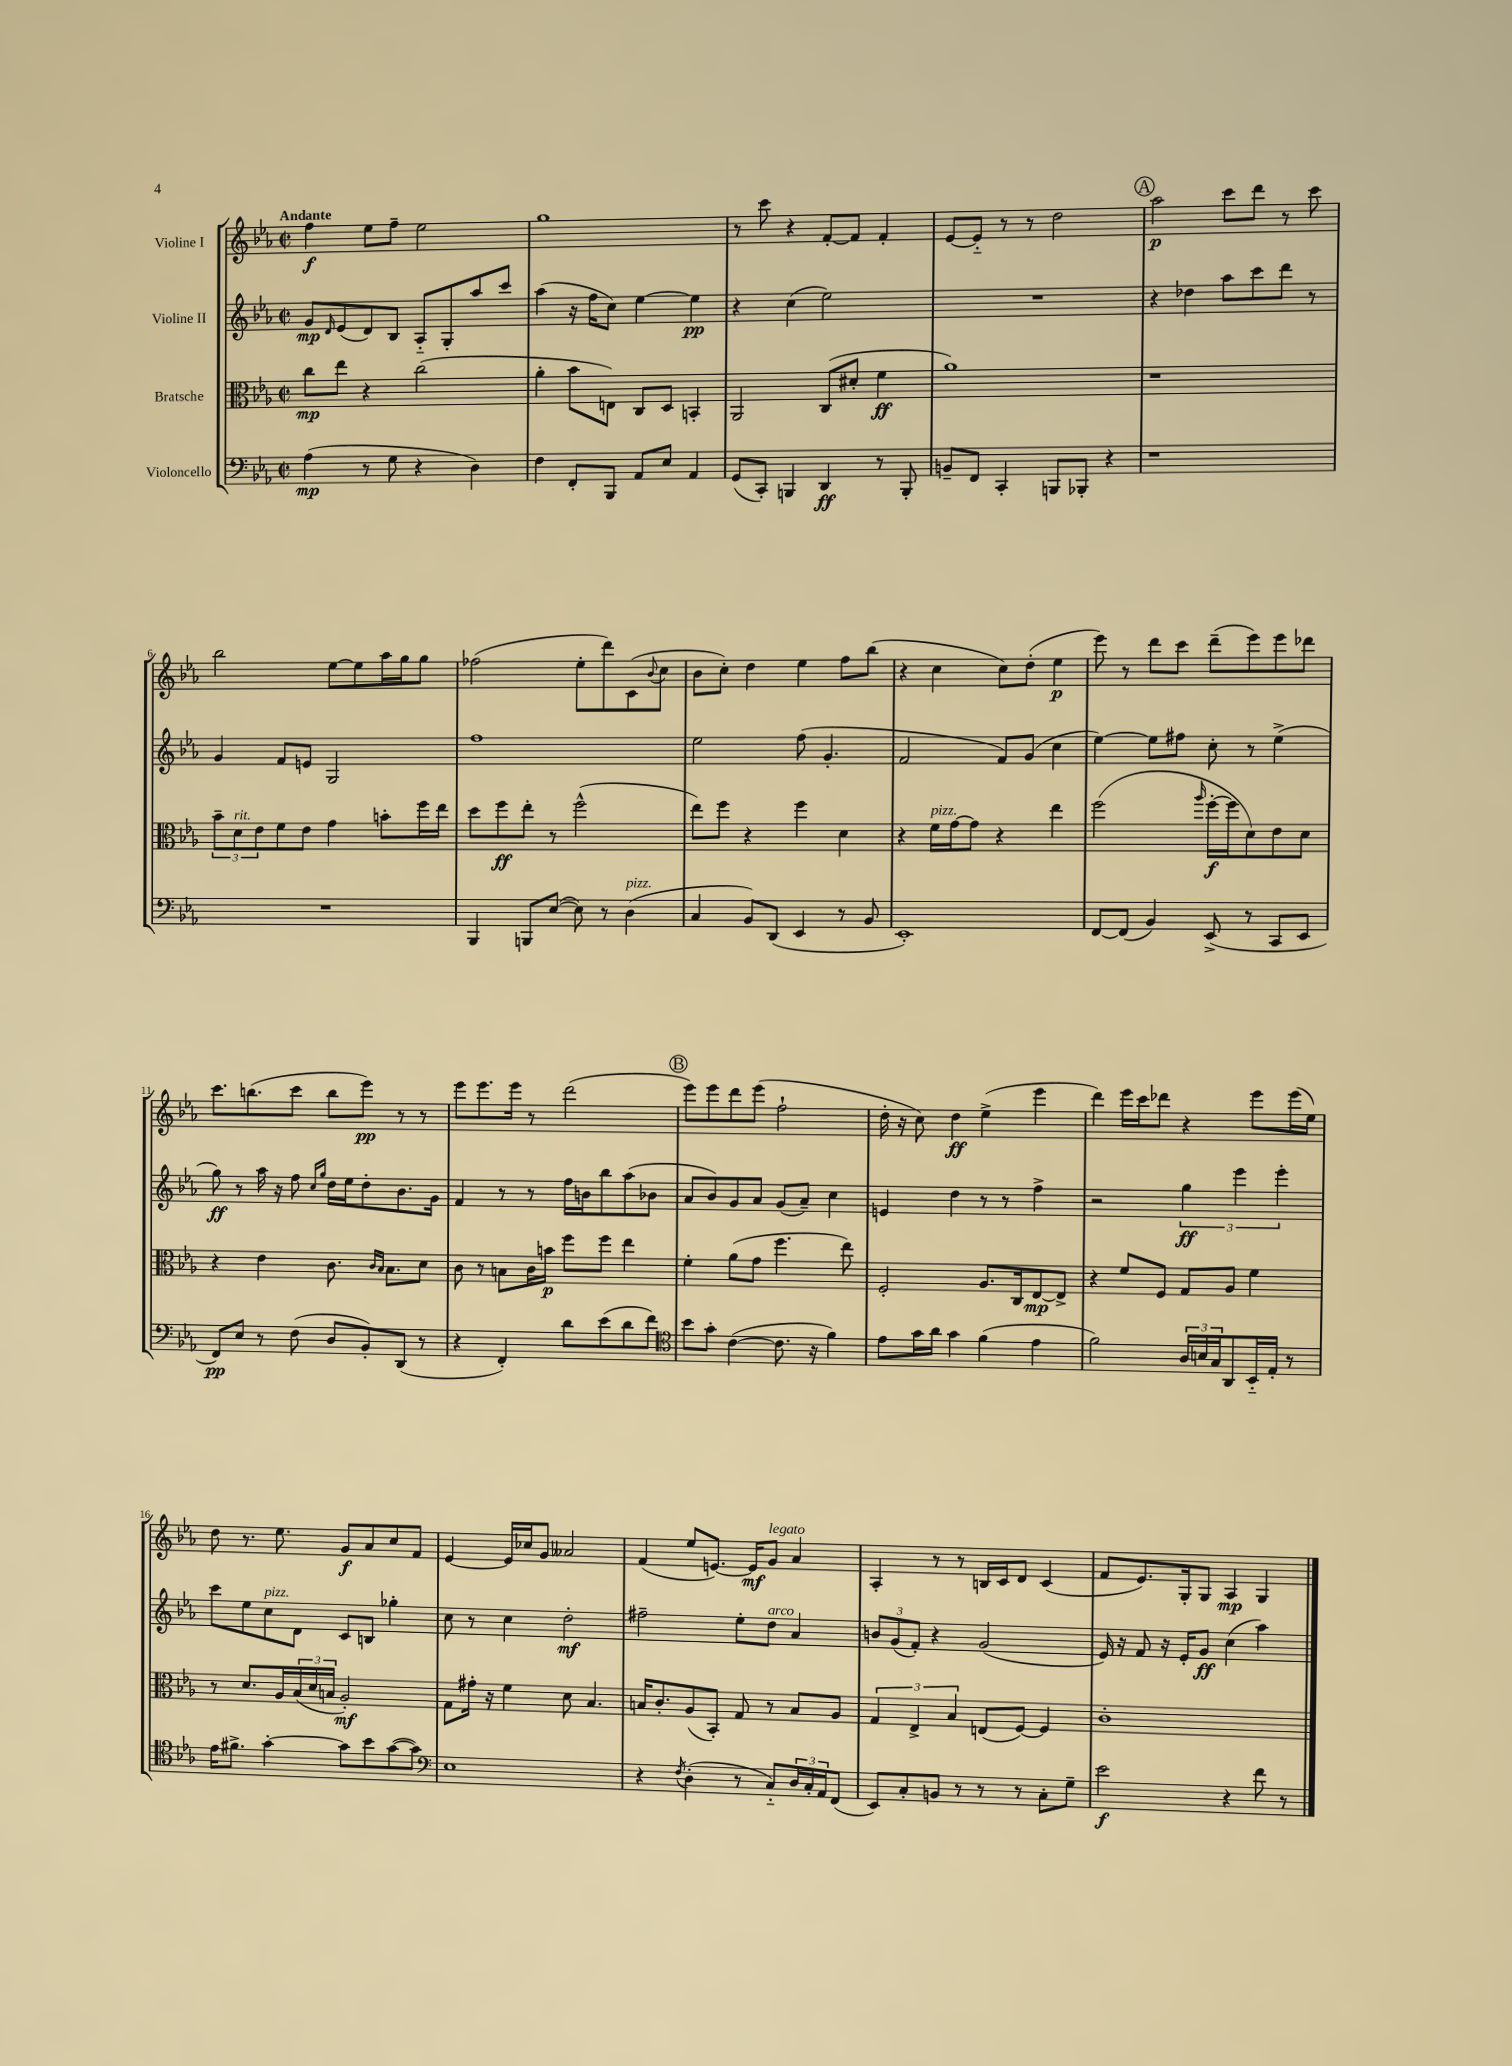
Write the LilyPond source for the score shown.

<<
\new StaffGroup <<
\new Staff = "s0" \with { instrumentName = "Violine I" } {
    \clef treble \key ees \major \defaultTimeSignature \time 2/2 \tempo "Andante"
    f''4\f ees''8 f''8-- ees''2 |
    g''1 |
    r8 c'''8 r4 f'8~-. f'8 f'4-. |
    ees'8~ ees'8-_ r8 r8 d''2 |
    \mark \markup { \circle "A" } aes''2\p c'''8 d'''8 r8 c'''8 |
    bes''2 ees''8~ ees''8 aes''16 g''16 g''8 |
    fes''2( ees''8-. d'''8) c'8( \appoggiatura { bes'8 } c''8 |
    bes'8 c''8-.) d''4 ees''4 f''8 bes''8( |
    r4 c''4 c''8) d''8-.( ees''4\p |
    ees'''8) r8 d'''8 c'''8 d'''8--( ees'''8) ees'''8 des'''8 |
    c'''8. b''8.( c'''8 b''8 ees'''8\pp) r8 r8 |
    ees'''8 ees'''8. ees'''16 r8 d'''2( |
    \mark \markup { \circle "B" } ees'''8) ees'''8 d'''8 ees'''8( f''2-! |
    d''16-. r16 c''8) d''4\ff ees''4->( ees'''4 |
    d'''4) ees'''16 c'''16 des'''8 r4 ees'''8 ees'''16( ees''16) |
    d''8 r8. ees''8. g'8\f aes'8 c''8 f'8 |
    ees'4~ ees'16 ces''16 g'8 aeses'2 |
    f'4( ees''8 e'8.~) e'16\mf g'8^\markup { \italic "legato" } aes'4 |
    aes4-. r8 r8 b16 c'16 d'8 c'4( |
    f'8 ees'8.) g16-. g8 aes4\mp g4 \bar "|." |
}
\new Staff = "s1" \with { instrumentName = "Violine II" } {
    \clef treble \key ees \major \defaultTimeSignature \time 2/2
    g'8\mp \grace { d'16 } ees'8( d'8) bes8 aes8-_ g8-. aes''8 c'''8 |
    aes''4( r16 f''16 c''8) ees''4~ ees''4\pp |
    r4 c''4( ees''2) |
    R1 |
    \mark \markup { \circle "A" } r4 des''4 aes''8 c'''8 d'''8 r8 |
    g'4 f'8 e'8 g2 |
    f''1 |
    ees''2 f''8( g'4.-. |
    f'2 f'8) g'8( c''4 |
    ees''4~) ees''8 fis''8 c''8-. r8 ees''4->( |
    g''8\ff) r8 aes''16 r16 f''8 \grace { c''16 g''16 } d''16 ees''16 d''8-. bes'8. g'16 |
    f'4 r8 r8 f''16 b'16 bes''8 aes''8( bes'8 |
    \mark \markup { \circle "B" } aes'8 bes'8) g'8 aes'8 g'8( aes'8--) c''4 |
    e'4 d''4 r8 r8 f''4-> |
    r2 \tuplet 3/2 { g''4\ff ees'''4 ees'''4-. } |
    c'''8 ees''8 c''8^\markup { \italic "pizz." } d'8 c'8 b8 ges''4-. |
    c''8 r8 c''4 d''2-.\mf |
    fis''2-- ees''8-. d''8^\markup { \italic "arco" } aes'4 |
    \tuplet 3/2 { b'8 g'8( f'8-.) } r4 g'2( |
    ees'16) r16 f'8 r16 ees'16-. g'8\ff c''4( aes''4) \bar "|." |
}
\new Staff = "s2" \with { instrumentName = "Bratsche" } {
    \clef alto \key ees \major \defaultTimeSignature \time 2/2
    c''8\mp ees''8 r4 c''2( |
    aes'4-. bes'8 e8) c8 d8 b,4-. |
    aes,2 c8( dis'8-. f'4\ff |
    aes'1) |
    \mark \markup { \circle "A" } r1 |
    \tuplet 3/2 { bes'8-- d'8^\markup { \italic "rit." } ees'8 } f'8 ees'8 g'4 b'8-. f''16 ees''16 |
    d''8 f''8\ff ees''8-. r8 f''2-^( |
    ees''8) f''8 r4 f''4 d'4 |
    r4 f'16^\markup { \italic "pizz." } g'16~ g'8 r4 ees''4 |
    f''2( \grace { aes''16 } f''16~-.\f f''16 d'8) ees'8 d'8 |
    r4 ees'4 c'8. \grace { c'16 bes16 } bes8. d'8 |
    c'8 r8 b8 c'16 b'16\p f''8 f''8 ees''4 |
    \mark \markup { \circle "B" } f'4-. aes'8( g'8 f''4. ees''8) |
    f2-. aes8. c16 ees8~\mp ees8-> |
    r4 f'8 f8 g8 aes8 f'4 |
    r8 d'8. aes16 \tuplet 3/2 { bes16( d'16 b16 } aes2-.\mf) |
    g8 gis'16-. r16 f'4 d'8 bes4. |
    b16 c'8.-. aes8( bes,8-.) g8 r8 b8 aes8 |
    \tuplet 3/2 { g4 ees4-> bes4 } e8( f8~) f4 |
    c'1-. \bar "|." |
}
\new Staff = "s3" \with { instrumentName = "Violoncello" } {
    \clef bass \key ees \major \defaultTimeSignature \time 2/2
    aes4\mp( r8 g8 r4 d4) |
    f4 f,8-. bes,,8 aes,8 ees8 aes,4 |
    g,8( c,8-.) b,,4 d,4\ff r8 b,,8-. |
    b,8-- f,8 c,4-. b,,8 bes,,8-. r4 |
    \mark \markup { \circle "A" } r1 |
    R1 |
    bes,,4 b,,8 ees8~( ees8) r8 d4^\markup { \italic "pizz." }( |
    c4 bes,8) d,8( ees,4 r8 bes,8 |
    ees,1-.) |
    f,8~ f,8( bes,4) ees,8->( r8 c,8 ees,8 |
    f,8\pp) ees8 r8 f8( d8 bes,8-.) d,8( r8 |
    r4 f,4-.) d'8 ees'8( d'8 f'8) |
    \mark \markup { \circle "B" } \clef tenor bes'8 g'8-. c'4~( c'8. r16 f'4) |
    ees'8 g'16 aes'16 g'4 f'4( ees'4 |
    f'2) \tuplet 3/2 { aes16 b16 g16 } aes,8 bes,16-_ ees16-. r8 |
    ees'16 fis'8.-> g'4~-. g'8 bes'8 g'8~( g'8) |
    \clef bass ees1 |
    r4 \acciaccatura { f8 } d4-.( r8 c8-_) \tuplet 3/2 { d16 c16-. aes,16 } f,8( |
    ees,8) c8-. b,8 r8 r8 r8 c8-. g8-- |
    ees'2\f r4 f'8 r8 \bar "|." |
}
>>
>>
